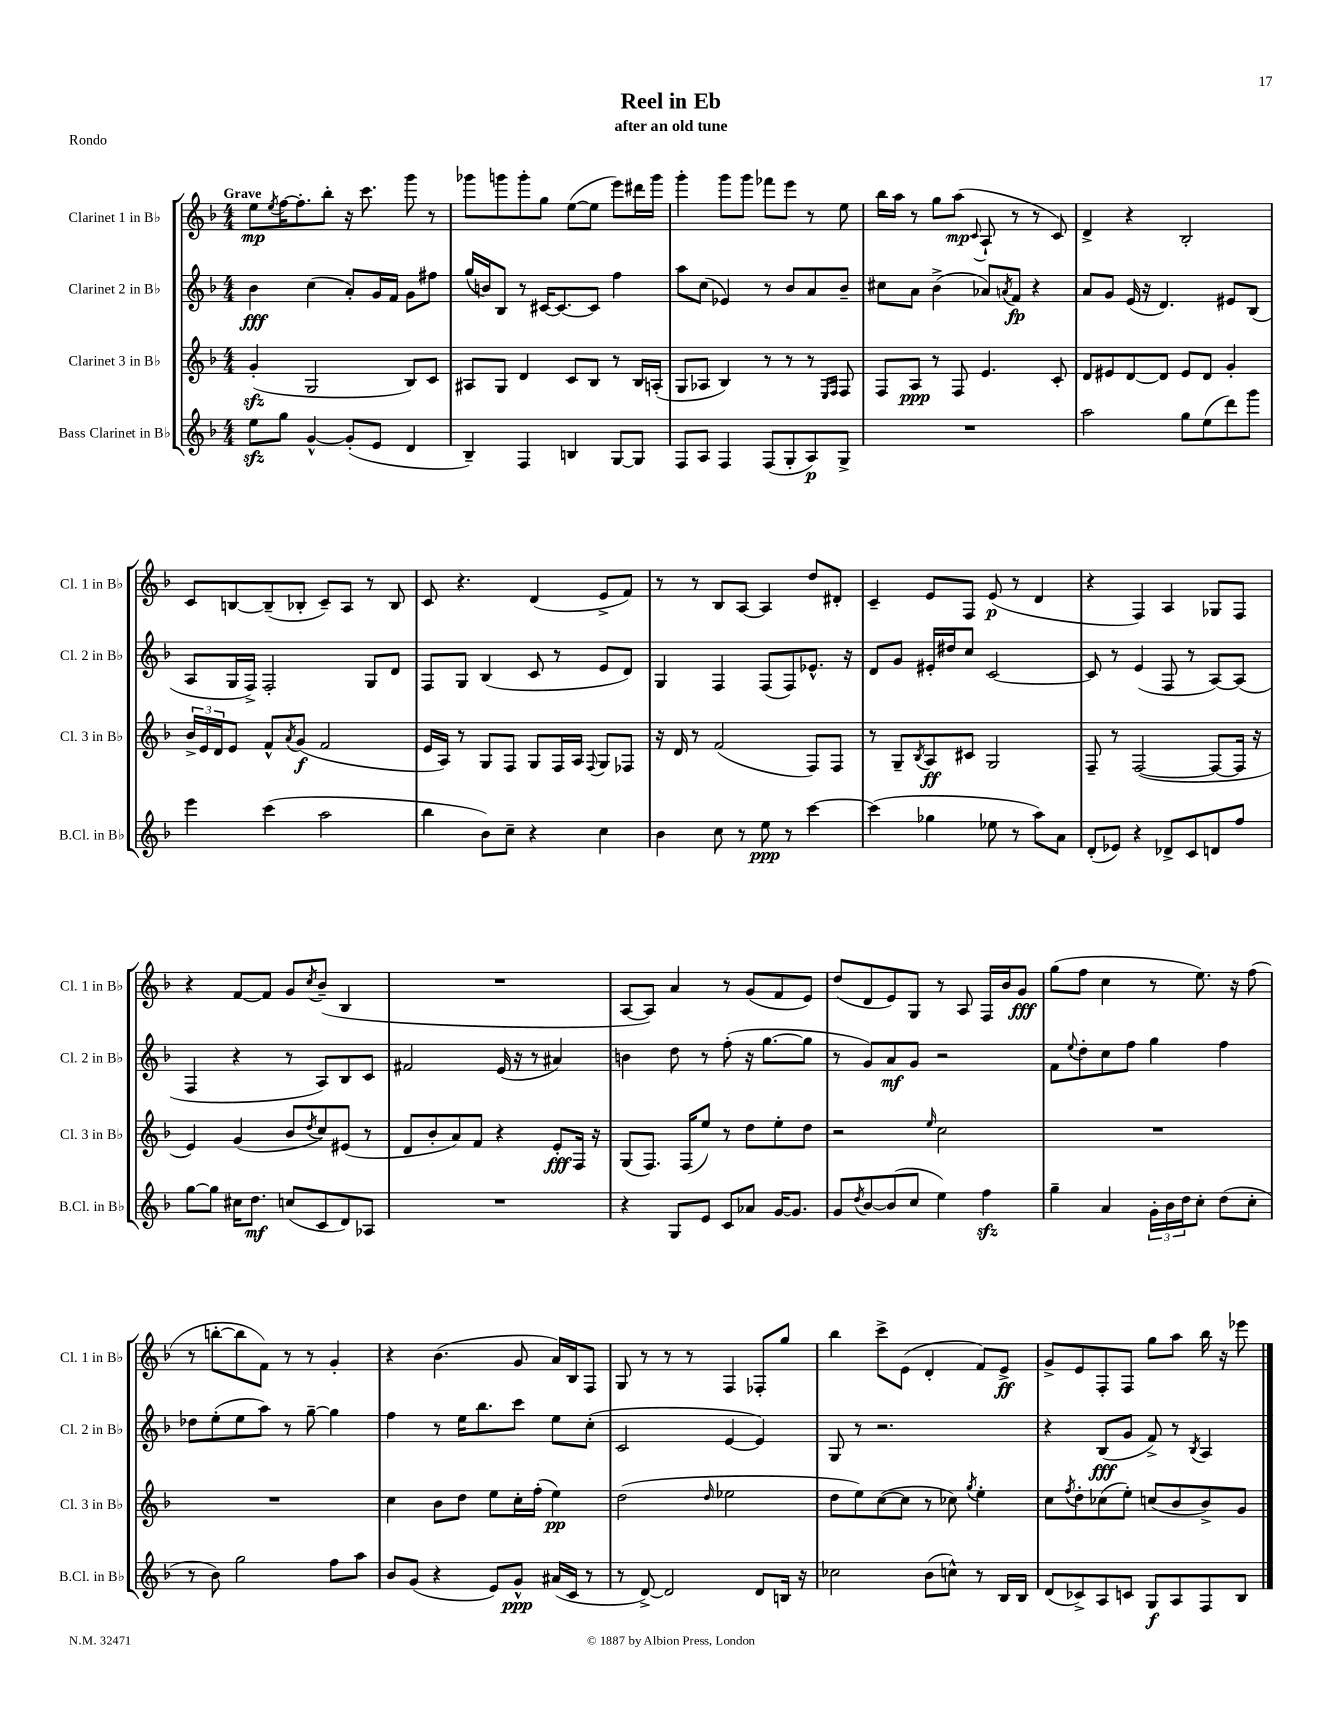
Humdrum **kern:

**kern	**dynam	**kern	**dynam	**kern	**dynam	**kern	**dynam
*part4	*part4	*part3	*part3	*part2	*part2	*part1	*part1
*staff4	*staff4	*staff3	*staff3	*staff2	*staff2	*staff1	*staff1
*I"Bass Clarinet in B♭	*	*I"Clarinet 3 in B♭	*	*I"Clarinet 2 in B♭	*	*I"Clarinet 1 in B♭	*
*I'B.Cl. in B♭	*	*I'Cl. 3 in B♭	*	*I'Cl. 2 in B♭	*	*I'Cl. 1 in B♭	*
*clefG2	*	*clefG2	*	*clefG2	*	*clefG2	*
*k[b-]	*	*k[b-]	*	*k[b-]	*	*k[b-]	*
*M4/4	*	*M4/4	*	*M4/4	*	*M4/4	*
=1	=1	=1	=1	=1	=1	=1	=1
!	!	!	!	!	!	!LO:TX:a:B:t=Grave	!
8eezz\L	.	(4gzz'/	.	4b-\	fff	8ee\L	mp
.	.	.	.	.	.	8qee/	.
8gg\J	.	.	.	.	.	[16ff\K	.
.	.	.	.	.	.	8.ff'\]	.
[4g^^/	.	2G/	.	(4cc\	.	.	.
.	.	.	.	.	.	8bb-'\J	.
(8g'/L]	.	.	.	8a'/L)	.	16r	.
.	.	.	.	.	.	8.ccc\	.
8e/J	.	.	.	16g/L	.	.	.
.	.	.	.	16f/JJ	.	.	.
4d/	.	8B-/L)	.	8g\L	.	8ggg\	.
.	.	8c/J	.	8ff#X\J	.	8r	.
=2	=2	=2	=2	=2	=2	=2	=2
4B-~/)	.	8A#X/L	.	(16gg/LL	.	8ggg-X\L	.
.	.	.	.	16bn/J)	.	.	.
.	.	8G/J	.	8B-/J	.	8gggn\	.
4F/	.	4d/	.	8r	.	8ggg'\	.
.	.	.	.	[16c#X/KL	.	8gg\J	.
.	.	.	.	8.c#/_	.	.	.
4Bn/	.	8c/L	.	.	.	([8ee\L	.
.	.	8B-/J	.	8c#/J]	.	8ee\J]	.
[8G/L	.	8r	.	4ff\	.	8eee\L)	.
8G/J]	.	16B-/LL	.	.	.	16ddd#X\L	.
.	.	(16An'/JJ	.	.	.	16ggg\JJ	.
=3	=3	=3	=3	=3	=3	=3	=3
8F/L	.	8G/L	.	8aa\L	.	4ggg'\	.
8A/J	.	8A-X/J	.	(8cc\J	.	.	.
4F/	.	4B-/)	.	4e-X/)	.	8ggg\L	.
.	.	.	.	.	.	8ggg\J	.
(8F/L	.	8r	.	8r	.	8fff-X\L	.
8G'/	.	8r	.	8b-/L	.	8eee\J	.
8A/)	p	8r	.	8a/	.	8r	.
.	.	16qqE/LL	.	.	.	.	.
.	.	16qqF/JJ	.	.	.	.	.
8G^/J	.	8F/	.	8b-~/J	.	8ee\	.
=4	=4	=4	=4	=4	=4	=4	=4
1r	.	8F/L	.	8cc#X\L	.	16bb-\LL	.
.	.	.	.	.	.	16aa\JJ	.
.	.	8A/J	ppp	8a\J	.	8r	.
.	.	8r	.	(4b-^\	.	8gg\L	.
.	.	8F/	.	.	.	(8aa\J	mp
.	.	.	.	.	.	8qqc/	.
.	.	4.e/	.	8a-X/L)	.	8A`/	.
.	.	.	.	8qan/	.	.	.
.	.	.	.	8f/J	fp	8r	.
.	.	.	.	4r	.	8r	.
.	.	8c'/	.	.	.	8c/)	.
=5	=5	=5	=5	=5	=5	=5	=5
2aa\	.	8d/L	.	8a/L	.	4d^/	.
.	.	8e#X/	.	8g/J	.	.	.
.	.	[8d/	.	(16e/	.	4r	.
.	.	.	.	16r	.	.	.
.	.	8d/J]	.	4.d/)	.	.	.
8gg\L	.	8e#/L	.	.	.	2B-'/	.
(8ee\	.	8d/J	.	.	.	.	.
8ddd\)	.	4g'/	.	8e#X/L	.	.	.
8ggg\J	.	.	.	(8B-/J	.	.	.
!!LO:LB:g=z
=6	=6	=6	=6	=6	=6	=6	=6
4eee\	.	24b-^/LL	.	8A/L	.	8c/L	.
.	.	24e/	.	.	.	.	.
.	.	24d/J	.	.	.	.	.
.	.	8e/J	.	16G/L	.	[8Bn/	.
.	.	.	.	16F^/JJ)	.	.	.
(4ccc\	.	8f^^/L	.	2F'/	.	(8B~/]	.
.	.	8qa/	.	.	.	.	.
.	.	(8g/J	f	.	.	8B-X'/J	.
2aa\	.	2f/	.	.	.	8c~/L)	.
.	.	.	.	.	.	8A/J	.
.	.	.	.	8G/L	.	8r	.
.	.	.	.	8d/J	.	8B-/	.
=7	=7	=7	=7	=7	=7	=7	=7
4bb-\	.	16e/LL	.	8F/L	.	8c/	.
.	.	16A/JJ)	.	.	.	.	.
.	.	8r	.	8G/J	.	4.r	.
8b-\L)	.	8G/L	.	(4B-/	.	.	.
8cc~\J	.	8F/J	.	.	.	.	.
4r	.	8G/L	.	8c/	.	(4d/	.
.	.	16F/L	.	8r	.	.	.
.	.	16A/JJ	.	.	.	.	.
.	.	8qqF/	.	.	.	.	.
4cc\	.	8G/L	.	8e/L	.	8e^/L	.
.	.	8F-X/J	.	8d/J)	.	8f/J)	.
=8	=8	=8	=8	=8	=8	=8	=8
4b-\	.	16r	.	4G/	.	8r	.
.	.	16d/	.	.	.	.	.
.	.	8r	.	.	.	8r	.
8cc\	.	(2f/	.	4F/	.	8B-/L	.
8r	.	.	.	.	.	[8A/J	.
8ee\	ppp	.	.	(8F/L	.	4A/]	.
8r	.	.	.	8F/)	.	.	.
[4ccc\	.	8F/L)	.	8.e-X^^/J	.	8dd/L	.
.	.	8F/J	.	.	.	8d#X'/J	.
.	.	.	.	16r	.	.	.
=9	=9	=9	=9	=9	=9	=9	=9
(4ccc\]	.	8r	.	8d/L	.	4c~/	.
.	.	8G~/L	.	8g/J	.	.	.
.	.	8qB-/	.	.	.	.	.
4gg-X\	.	8A/	ff	16e#X'/LL	.	8e/L	.
.	.	.	.	16dd#X/J	.	.	.
.	.	8c#X/J	.	8cc/J	.	8F/J	.
8ee-X\	.	2G/	.	[2c/	.	(8e/	p
8r	.	.	.	.	.	8r	.
8aa\L)	.	.	.	.	.	4d/	.
8a\J	.	.	.	.	.	.	.
=10	=10	=10	=10	=10	=10	=10	=10
(8d'/L	.	8F~/	.	8c/]	.	4r	.
8e-X/J)	.	8r	.	8r	.	.	.
4r	.	([2F/	.	(4e/	.	4F/)	.
8d-X^/L	.	.	.	8F/	.	4A/	.
8c/	.	.	.	8r	.	.	.
8dn/	.	8F/L_	.	[8A/L)	.	8G-X/L	.
8ff/J	.	16F/Jk]	.	(8A/J]	.	8F/J	.
.	.	16r	.	.	.	.	.
!!LO:LB:g=z
=11	=11	=11	=11	=11	=11	=11	=11
[8gg\L	.	4e/)	.	4F/	.	4r	.
8gg\J]	.	.	.	.	.	.	.
16cc#X\KL	.	(4g/	.	4r	.	[8f/L	.
8.dd\J	mf	.	.	.	.	.	.
.	.	.	.	.	.	8f/J]	.
(8ccn/L	.	8b-/L	.	8r	.	8g/L	.
.	.	8qdd/	.	.	.	8qcc/	.
8c/	.	8cc/)	.	8A/L)	.	(8b-~/J	.
8d/)	.	(8e#X/J	.	8B-/	.	4B-/	.
8A-X/J	.	8r	.	8c/J	.	.	.
=12	=12	=12	=12	=12	=12	=12	=12
1r	.	8d/L	.	2f#X/	.	1r	.
.	.	8b-'/	.	.	.	.	.
.	.	8a/)	.	.	.	.	.
.	.	8f/J	.	.	.	.	.
.	.	4r	.	(16e/	.	.	.
.	.	.	.	16r	.	.	.
.	.	.	.	8r	.	.	.
.	.	8e'/L	fff	4a#X/)	.	.	.
.	.	16F/Jk	.	.	.	.	.
.	.	16r	.	.	.	.	.
=13	=13	=13	=13	=13	=13	=13	=13
4r	.	(8G/L	.	4bn\	.	[8A/L	.
.	.	8.F/J)	.	.	.	8A/J])	.
8G/L	.	.	.	8dd\	.	4a/	.
.	.	(16F/KL	.	.	.	.	.
8e/J	.	8ee/J)	.	8r	.	.	.
8c/L	.	8r	.	(8ff'\	.	8r	.
8a-X/J	.	8dd\L	.	16r	.	(8g/L	.
.	.	.	.	[8.gg\L	.	.	.
[16g/KL	.	8ee'\	.	.	.	8f/	.
8.g/J]	.	.	.	.	.	.	.
.	.	8dd\J	.	8gg\J]	.	8e/J)	.
=14	=14	=14	=14	=14	=14	=14	=14
8g/L	.	2r	.	8r	.	(8dd/L	.
8qdd/	.	.	.	.	.	.	.
[8b-/	.	.	.	8g/L)	.	8d/	.
(8b-/]	.	.	.	8a/	mf	8e/)	.
8cc/J	.	.	.	8g/J	.	8G/J	.
.	.	16qqee/	.	.	.	.	.
4ee\)	.	2cc\	.	2r	.	8r	.
.	.	.	.	.	.	8A/	.
4ffzz\	.	.	.	.	.	16F/LL	.
.	.	.	.	.	.	16b-/J	.
.	.	.	.	.	.	8g/J	fff
=15	=15	=15	=15	=15	=15	=15	=15
4gg~\	.	1r	.	8f\L	.	(8gg\L	.
.	.	.	.	8qqee/	.	.	.
.	.	.	.	8dd'\	.	8ff\J	.
4a/	.	.	.	8cc\	.	4cc\	.
.	.	.	.	8ff\J	.	.	.
24g'\LL	.	.	.	4gg\	.	8r	.
24b-\	.	.	.	.	.	.	.
24dd\J	.	.	.	.	.	.	.
8cc'\J	.	.	.	.	.	8.ee\)	.
(8dd\L	.	.	.	4ff\	.	.	.
.	.	.	.	.	.	16r	.
8cc'\J	.	.	.	.	.	(8ff\	.
!!LO:LB:g=z
=16	=16	=16	=16	=16	=16	=16	=16
8r	.	1r	.	8dd-X\L	.	8r	.
8b-\)	.	.	.	(8ee'\	.	[8bbn'\L	.
2gg\	.	.	.	8ee\	.	8bb\]	.
.	.	.	.	8aa\J)	.	8f\J)	.
.	.	.	.	8r	.	8r	.
.	.	.	.	[8gg~\	.	8r	.
8ff\L	.	.	.	4gg\]	.	4g'/	.
8aa\J	.	.	.	.	.	.	.
=17	=17	=17	=17	=17	=17	=17	=17
8b-/L	.	4cc\	.	4ff\	.	4r	.
(8g/J	.	.	.	.	.	.	.
4r	.	8b-\L	.	8r	.	(4.b-\	.
.	.	8dd\J	.	16ee\KL	.	.	.
.	.	.	.	8.bb-\	.	.	.
8e/L)	.	8ee\L	.	.	.	.	.
8g^^/J	ppp	16cc'\L	.	8ccc\J	.	8g/	.
.	.	(16ff'\JJ	.	.	.	.	.
(16a#X/LL	.	4ee\)	pp	8ee\L	.	16a/LL)	.
16c/JJ	.	.	.	.	.	16B-/J	.
8r	.	.	.	(8cc'\J	.	8F/J	.
=18	=18	=18	=18	=18	=18	=18	=18
8r	.	(2dd\	.	2c/	.	8G/	.
[8d^/)	.	.	.	.	.	8r	.
2d/]	.	.	.	.	.	8r	.
.	.	.	.	.	.	8r	.
.	.	16qqdd/	.	.	.	.	.
.	.	2ee-X\	.	[4e/	.	4F/	.
8d/L	.	.	.	4e/])	.	8F-X'/L	.
16Bn/Jk	.	.	.	.	.	8gg/J	.
16r	.	.	.	.	.	.	.
=19	=19	=19	=19	=19	=19	=19	=19
2cc-X\	.	8dd\L	.	8G/	.	4bb-\	.
.	.	8ee\)	.	8r	.	.	.
.	.	([8cc\	.	2.r	.	8ccc^\L	.
.	.	8cc\J]	.	.	.	(8e\J	.
(8b-\L	.	8r	.	.	.	4d'/	.
8ccn^^\J)	.	8cc-X\)	.	.	.	.	.
.	.	8qgg/	.	.	.	.	.
8r	.	4ee'\	.	.	.	8f/L)	.
16B-/LL	.	.	.	.	.	8e^/J	ff
16B-/JJ	.	.	.	.	.	.	.
=20	=20	=20	=20	=20	=20	=20	=20
(8d/L	.	8cc\L	.	4r	.	8g^/L	.
.	.	8qff/	.	.	.	.	.
8c-X^/)	.	8dd'\	.	.	.	8e/	.
8A/	.	(8cc-X\	.	(8B-/L	fff	8F'/	.
8cn/J	.	8ee'\J)	.	8g/J	.	8F/J	.
8G/L	f	(8ccn/L	.	8f^/)	.	8gg\L	.
8A/	.	8b-/	.	8r	.	8aa\J	.
.	.	.	.	8qB-/	.	.	.
8F/	.	8b-^/)	.	4A/	.	16bb-\	.
.	.	.	.	.	.	16r	.
8B-/J	.	8g/J	.	.	.	8eee-X\	.
==	==	==	==	==	==	==	==
*-	*-	*-	*-	*-	*-	*-	*-
